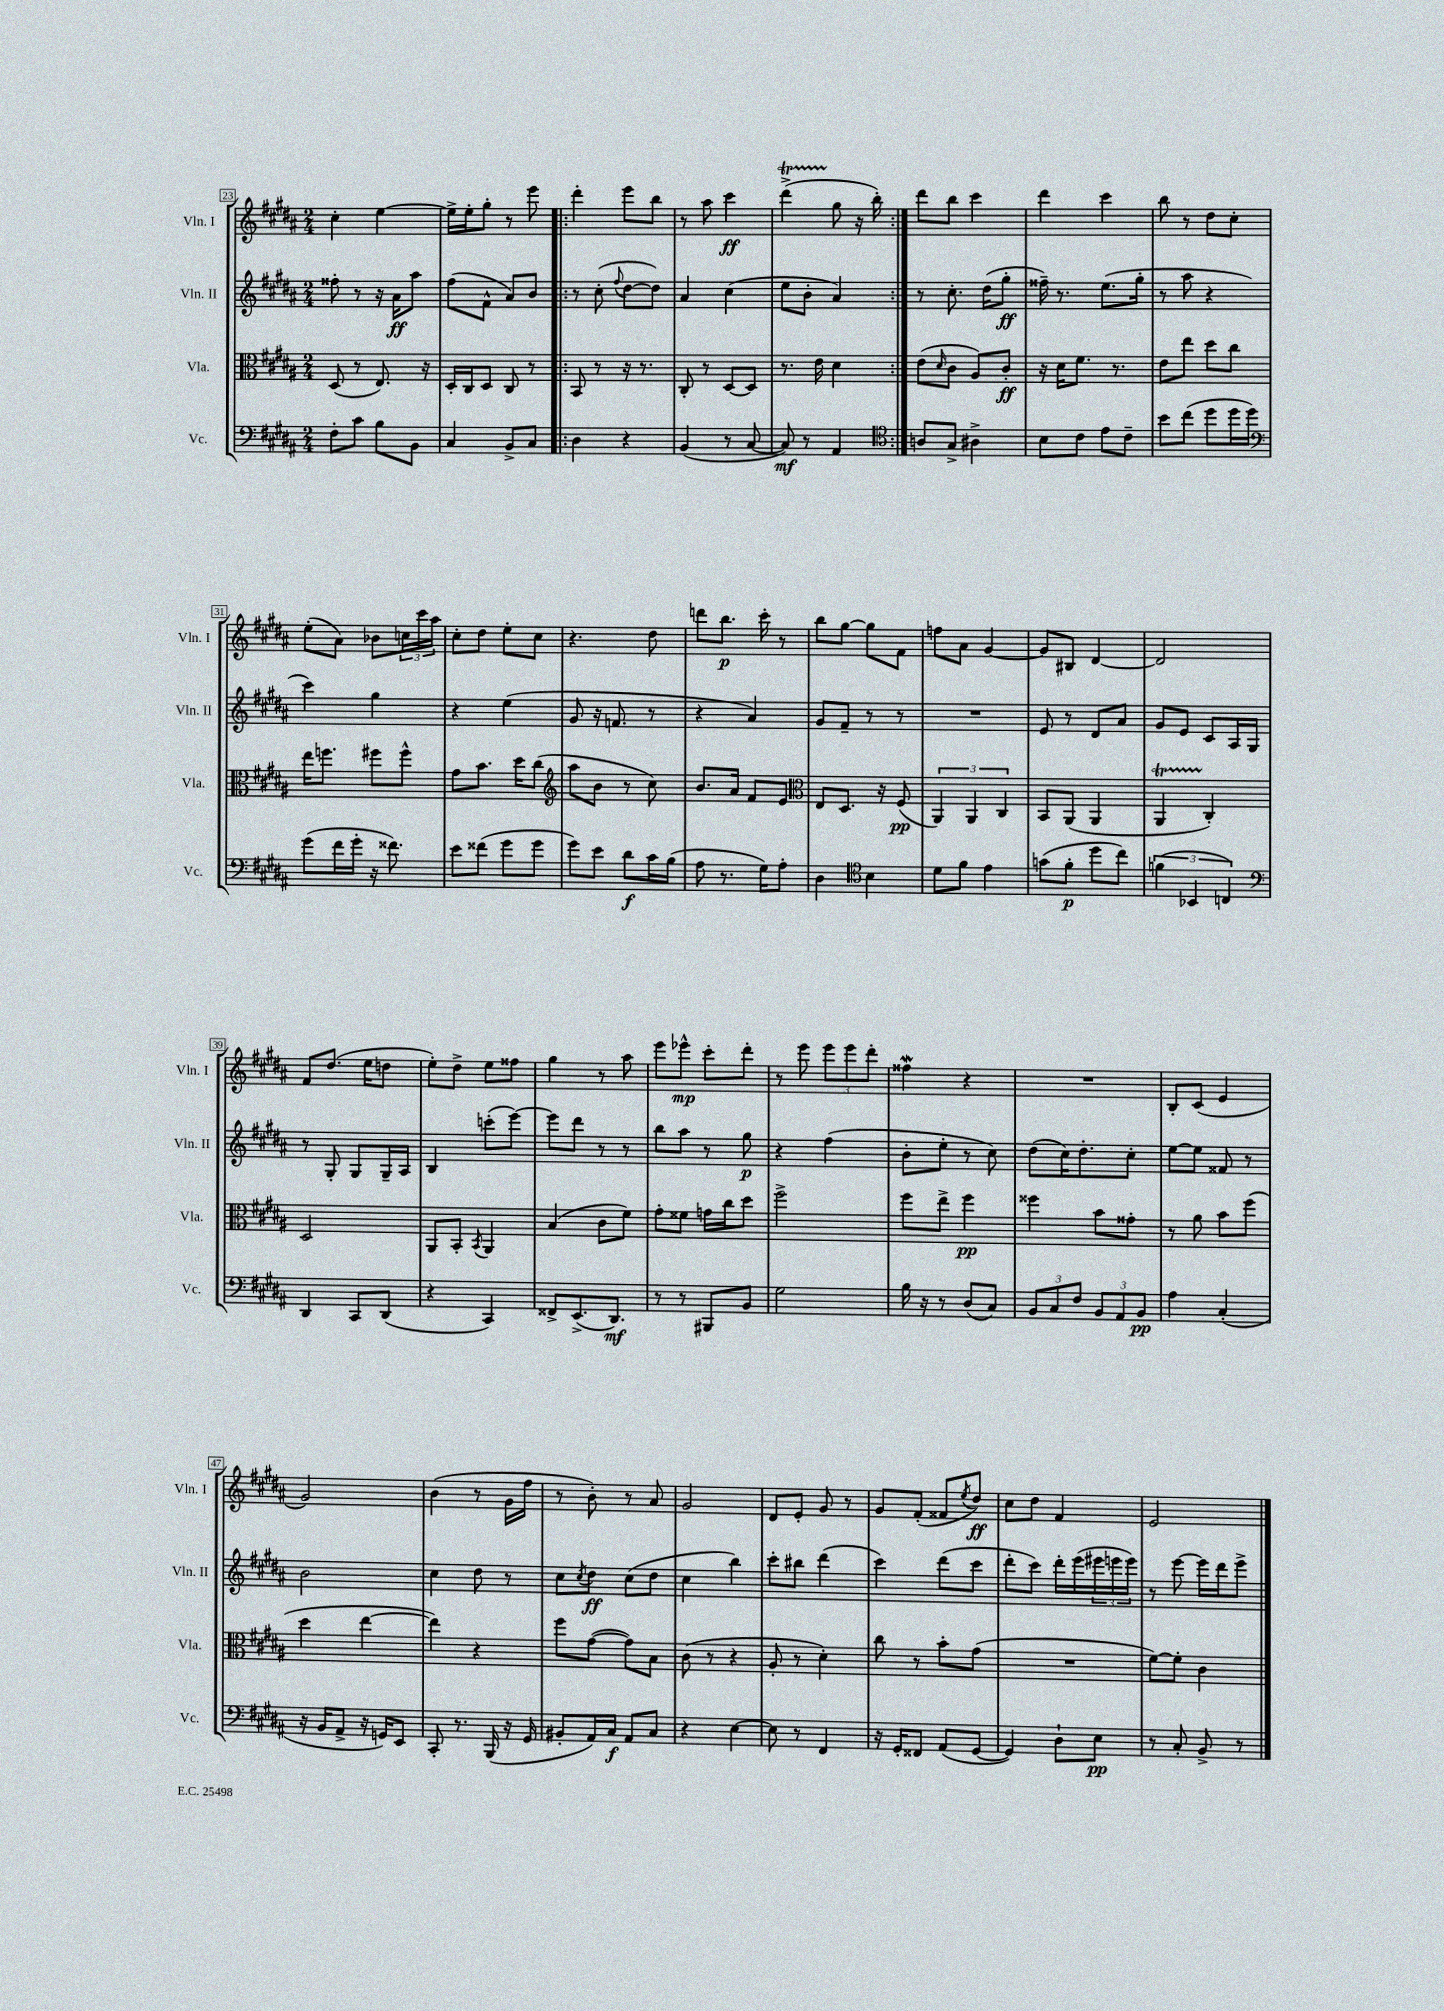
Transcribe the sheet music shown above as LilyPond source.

<<
\new StaffGroup <<
\new Staff = "s0" \with { instrumentName = "Vln. I" shortInstrumentName = "Vln. I" } {
    \clef treble \key b \major \numericTimeSignature \time 2/4
    cis''4-. e''4~ |
    e''16-> e''16-. gis''8-. r8 e'''8 |
    \repeat volta 2 { dis'''4-. e'''8 b''8 |
    r8 ais''8 cis'''4\ff |
    dis'''4->\startTrillSpan( gis''8\stopTrillSpan r16 b''16-.) | }
    dis'''8 b''8 cis'''4 |
    dis'''4 cis'''4 |
    b''8 r8 dis''8 cis''8-. |
    e''8-.( ais'8) bes'8 \tuplet 3/2 { c''16 cis'''16 ais''16 } |
    cis''8-. dis''8 e''8-. cis''8 |
    r4. dis''8 |
    d'''8 b''8.\p cis'''16-. r8 |
    b''8 gis''8~ gis''8 fis'8 |
    f''8 ais'8 gis'4~ |
    gis'8 bis8 dis'4~ |
    dis'2 |
    fis'8 dis''8.( e''16 d''8 |
    e''8-.) dis''8-> e''8 fisis''8 |
    gis''4 r8 ais''8 |
    e'''8 ees'''8-^\mp cis'''8-. dis'''8-. |
    r8 e'''8 \tuplet 3/2 { e'''8 e'''8 dis'''8-. } |
    fisis''4\mordent r4 |
    R2 |
    b8-. cis'8( e'4 |
    gis'2) |
    b'4( r8 gis'16 fis''16 |
    r8 b'8-.) r8 ais'8 |
    gis'2 |
    dis'8 e'8-. gis'8 r8 |
    gis'8 fis'8-.( fisis'8 \acciaccatura { e''8 } dis''8\ff) |
    cis''8 dis''8 fis'4 |
    e'2 \bar "|." |
}
\new Staff = "s1" \with { instrumentName = "Vln. II" shortInstrumentName = "Vln. II" } {
    \clef treble \key b \major \numericTimeSignature \time 2/4
    fisis''8-. r8 r16 ais'16\ff ais''8 |
    fis''8( fis'8-^ ais'8) b'8 |
    \repeat volta 2 { r8 cis''8-.( \appoggiatura { fis''8 } dis''8~ dis''8) |
    ais'4 cis''4( |
    e''8 b'8-. ais'4) | }
    r8 cis''8.-. dis''16( gis''8-.\ff |
    fisis''16--) r8. e''8.( gis''16-. |
    r8 ais''8 r4 |
    cis'''4) gis''4 |
    r4 e''4( |
    gis'8 r16 f'8. r8 |
    r4 ais'4) |
    gis'8 fis'8-- r8 r8 |
    R2 |
    e'8 r8 dis'8 ais'8 |
    gis'8 e'8 cis'8 ais16 gis16 |
    r8 gis8-. gis8 gis16-- ais16 |
    b4 c'''8-.( e'''8~) |
    e'''8 dis'''8 r8 r8 |
    b''8 ais''8 r8 gis''8\p |
    r4 fis''4( |
    b'8-. e''8-. r8 cis''8) |
    dis''8( cis''16) dis''8.-. cis''8-. |
    e''8~ e''8 fisis'8 r8 |
    b'2 |
    cis''4 dis''8 r8 |
    cis''8 \acciaccatura { cis''8 } dis''8\ff cis''8( dis''8 |
    cis''4 b''4) |
    cis'''8-. bis''8 dis'''4( |
    cis'''4) dis'''8( cis'''8 |
    dis'''8-. cis'''8) dis'''16-. e'''16( \tuplet 3/2 { eis'''16 e'''16 e'''16) } |
    r8 e'''8~ e'''16 dis'''16 e'''8-> \bar "|." |
}
\new Staff = "s2" \with { instrumentName = "Vla." shortInstrumentName = "Vla." } {
    \clef alto \key b \major \numericTimeSignature \time 2/4
    dis8( r8 e8.) r16 |
    dis16-. cis16 dis8 cis8 r8 |
    \repeat volta 2 { b,8 r8 r16 r8. |
    cis8-. r8 dis8~ dis8 |
    r8. e'16 dis'4 | }
    e'8( \grace { dis'16 } cis'8 ais8) cis'8-.\ff |
    r16 dis'16 fis'8. r8. |
    e'8 e''8 dis''8 cis''8 |
    e''16 f''8. fis''8 fis''8-^ |
    gis'8 b'8. dis''16 cis''8( |
    \clef treble ais''8 b'8 r8 cis''8) |
    b'8. ais'16 fis'8 e'8 |
    \clef alto e8 dis8. r16 fis8\pp( |
    \tuplet 3/2 { ais,4) ais,4 cis4 } |
    b,8 ais,8( ais,4 |
    ais,4\startTrillSpan cis4-.\stopTrillSpan) |
    dis2 |
    ais,8 b,8-. \acciaccatura { b,8 } ais,4 |
    b4( cis'8 fis'8) |
    gis'8-. fisis'8 g'16 cis''16 dis''8 |
    fis''2-> |
    fis''8 e''8-> fis''4\pp |
    fisis''4 b'8 gisis'8-. |
    r8 ais'8 b'8 fis''8( |
    dis''4 e''4~ |
    e''4) r4 |
    fis''8 gis'8~( gis'8) b8 |
    cis'8( r8 r4 |
    ais8-. r8 dis'4-.) |
    cis''8 r8 b'8-. gis'8( |
    R2 |
    fis'8~) fis'8-. cis'4 \bar "|." |
}
\new Staff = "s3" \with { instrumentName = "Vc." shortInstrumentName = "Vc." } {
    \clef bass \key b \major \numericTimeSignature \time 2/4
    fis8-. cis'8 b8 b,8 |
    cis4 b,8-> cis8 |
    \repeat volta 2 { dis4 r4 |
    b,4( r8 cis8~ |
    cis8\mf) r8 ais,4 | }
    \clef tenor a8 gis8-> ais4-> |
    b8 cis'8 e'8 cis'8-- |
    b'8 cis''8( dis''8 dis''16 dis''16) |
    \clef bass gis'8( fis'16 gis'16-. r16 fisis'8.) |
    e'8 fisis'8( gis'8 gis'8 |
    gis'8) e'8 dis'8\f cis'16 b16( |
    ais8 r8. gis16) ais8-. |
    dis4 \clef tenor b4 |
    dis'8 fis'8 e'4 |
    g'8( fis'8-.\p dis''8 cis''8) |
    \tuplet 3/2 { f'4( bes,4 c4) } |
    \clef bass dis,4 cis,8 dis,8( |
    r4 cis,4) |
    fisis,8-> e,8.->( dis,8.\mf) |
    r8 r8 bis,,8 b,8 |
    gis2 |
    b16 r16 r8 dis8( cis8) |
    \tuplet 3/2 { b,8 cis8 fis8 } \tuplet 3/2 { b,8 ais,8 b,8\pp } |
    ais4 cis4-.( |
    r16 b,16 ais,8-> r16 g,16) e,8 |
    cis,8-. r8. b,,16( r16 gis,16 |
    bis,8-. ais,16) cis16\f ais,8 cis8 |
    r4 e4~ |
    e8 r8 fis,4 |
    r16 gis,16-. fisis,8 ais,8( gis,8~ |
    gis,4) dis8-! e8\pp |
    r8 cis8-. b,8-> r8 \bar "|." |
}
>>
>>
\layout { \context { \Score currentBarNumber = #23 \override BarNumber.stencil = #(make-stencil-boxer 0.1 0.3 ly:text-interface::print) } }
